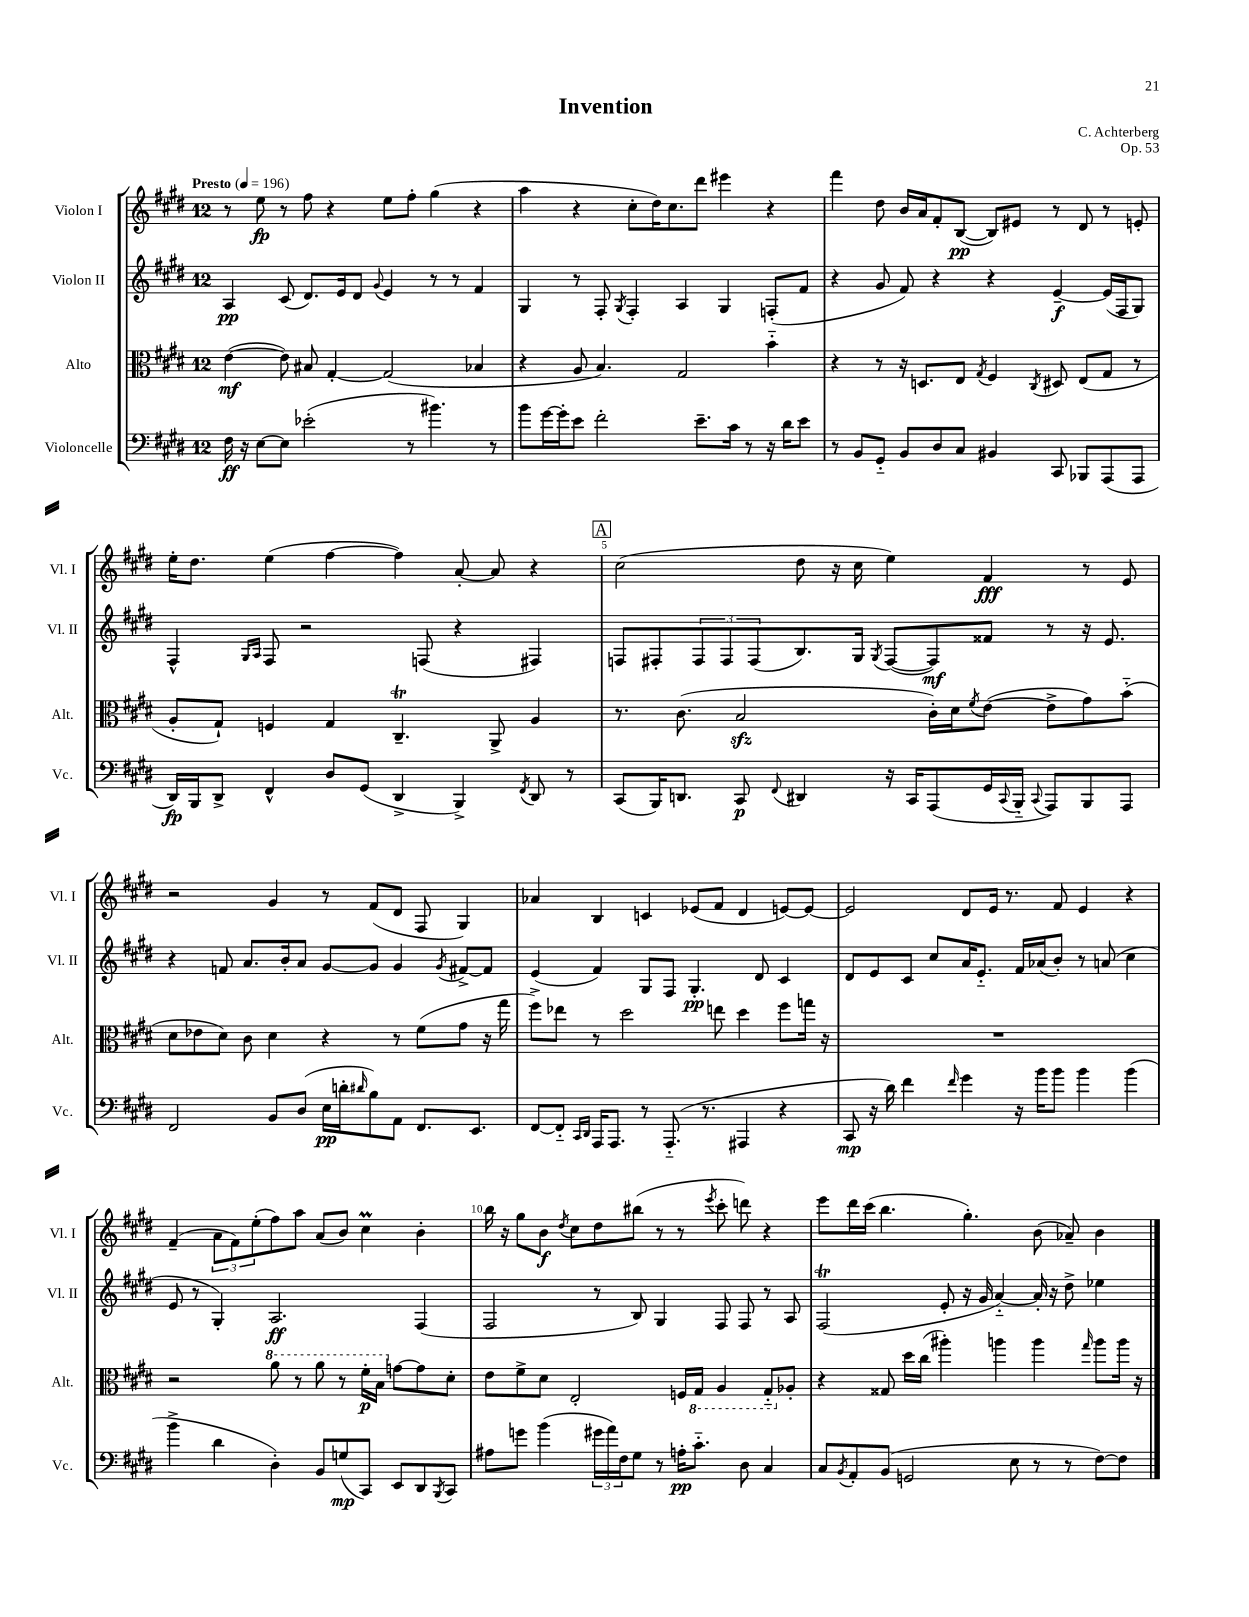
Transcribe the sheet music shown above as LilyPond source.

\header { title = "Invention" composer = "C. Achterberg" opus = "Op. 53" }
<<
\new StaffGroup <<
\new Staff = "s0" \with { instrumentName = "Violon I" shortInstrumentName = "Vl. I" } {
    \clef treble \key e \major \once \override Staff.TimeSignature.style = #'single-digit \time 12/8 \tempo "Presto" 4 = 196
    r8 e''8\fp r8 fis''8 r4 e''8 fis''8-. gis''4( r4 |
    a''4 r4 cis''8-. dis''16) cis''8. dis'''8 eis'''4 r4 |
    fis'''4 dis''8 b'16 a'16 fis'8-. b8~\pp( b8) eis'8 r8 dis'8 r8 e'8-. |
    e''16-. dis''8. e''4( fis''4~ fis''4) a'8~-. a'8 r4 |
    \mark \markup { \box "A" } cis''2( dis''8 r16 cis''16 e''4) fis'4\fff r8 e'8 |
    r2 gis'4 r8 fis'8( dis'8 fis8 gis4) |
    aes'4 b4 c'4 ees'8( fis'8 dis'4 e'8~) e'8~ |
    e'2 dis'8 e'16 r8. fis'8 e'4 r4 |
    fis'4--( \tuplet 3/2 { a'8 fis'8) e''8-.( } fis''8) a''8 a'8( b'8) cis''4\prall b'4-. |
    b''16 r16 gis''8 b'8\f \acciaccatura { dis''8 } cis''8 dis''8 bis''8( r8 r8 \acciaccatura { e'''8 } cis'''8-. d'''8) r4 |
    e'''8 dis'''16 cis'''16( b''4. gis''4.-.) b'8( aes'8--) b'4 \bar "|." |
}
\new Staff = "s1" \with { instrumentName = "Violon II" shortInstrumentName = "Vl. II" } {
    \clef treble \key e \major \once \override Staff.TimeSignature.style = #'single-digit \time 12/8
    a4\pp cis'8( dis'8.) e'16 dis'8 \appoggiatura { gis'8 } e'4 r8 r8 fis'4 |
    gis4 r8 fis8-. \acciaccatura { gis8 } fis4-. a4 gis4 f8-.( fis'8 |
    r4 gis'8 fis'8) r4 r4 e'4~--\f e'16( fis16 gis8) |
    fis4-^ \grace { gis16 a16 } fis8 r2 f8( r4 fis4) |
    \mark \markup { \box "A" } f8 fis8-. \tuplet 3/2 { fis8 fis8 fis8( } b8.) gis16 \acciaccatura { gis8 } fis8~( fis8\mf) fisis'8 r8 r16 e'8. |
    r4 f'8 a'8. b'16-. a'8 gis'8~ gis'8 gis'4 \acciaccatura { gis'8 } fis'8~-> fis'8 |
    e'4( fis'4) gis8 fis8 gis4.-.\pp dis'8 cis'4 |
    dis'8 e'8 cis'8 cis''8 a'16 e'8.-_ fis'16 aes'16( b'8-.) r8 a'8( cis''4 |
    e'8 r8 gis4-.) a2.\ff fis4( |
    fis2 r8 b8) gis4 fis8 fis8 r8 a8 |
    fis2\trill( e'8-. r16 gis'16 a'4~-_) a'16-. r16 dis''8-> ees''4 \bar "|." |
}
\new Staff = "s2" \with { instrumentName = "Alto" shortInstrumentName = "Alt." } {
    \clef alto \key e \major \once \override Staff.TimeSignature.style = #'single-digit \time 12/8
    e'4~\mf( e'8) bis8 gis4~-. gis2( bes4 |
    r4 a8 b4.) gis2 b'4-_ |
    r4 r8 r16 d8. e8 \acciaccatura { gis8 } fis4 \acciaccatura { cis8 } dis8 e8( gis8 r8 |
    a8-. gis8-!) f4 gis4 cis4.--\trill a,8-> a4 |
    \mark \markup { \box "A" } r8. cis'8.( b2\sfz cis'16-.) dis'16 \acciaccatura { fis'8 } e'8~( e'8-> gis'8) b'8-_( |
    dis'8 ees'8 dis'8) cis'8 dis'4 r4 r8 fis'8( gis'8 r16 gis''16 |
    fis''8->) ees''8 r8 dis''2 e''8 dis''4 fis''8 g''16 r16 |
    R1. |
    r2 \ottava #1 a''8 r8 a''8 r8 fis''16-.\p b'16 \ottava #0 g'8~ g'8 dis'8-. |
    e'8 fis'8-> dis'8 e2-. f16 \ottava #-1 gis,16 a,4 gis,8-_ \ottava #0 aes8-. |
    r4 gisis8 dis''16 cis''16( ais''4-.) a''4 a''4 \grace { gis''16 } a''8 a''16 r16 \bar "|." |
}
\new Staff = "s3" \with { instrumentName = "Violoncelle" shortInstrumentName = "Vc." } {
    \clef bass \key e \major \once \override Staff.TimeSignature.style = #'single-digit \time 12/8
    fis16\ff r16 e8~ e8 ees'2-.( r8 bis'4.) r8 |
    b'8 gis'16~ gis'16-. e'8 fis'2-. e'8.-- cis'16 r8 r16 dis'16 e'8 |
    r8 b,8 gis,8-_ b,8 dis8 cis8 bis,4 cis,8 bes,,8 a,,8( a,,8 |
    dis,16\fp) b,,16 dis,8-> fis,4-^ dis8 gis,8( dis,4-> b,,4->) \acciaccatura { fis,8 } dis,8 r8 |
    \mark \markup { \box "A" } cis,8( b,,16) d,8. cis,8\p \appoggiatura { fis,8 } dis,4 r16 cis,16 a,,8( gis,16 \appoggiatura { cis,8 } b,,16-_ \appoggiatura { cis,8 } a,,8) b,,8 a,,8 |
    fis,2 b,8 dis8( e16\pp d'16-. \grace { dis'16 } b8) a,8 fis,8. e,8. |
    fis,8~ fis,8-_ \grace { cis,16 dis,16 } a,,16 a,,8. r8 a,,8.-_( r8. ais,,4 r4 |
    cis,8\mp r16 dis'16) fis'4 \grace { fis'16 } gis'4 r16 b'16 b'8 b'4 b'4( |
    b'4-> dis'4 dis4-.) b,8 g8\mp( cis,8) e,8 dis,8 \acciaccatura { b,,8 } cis,8 |
    ais8 g'8 b'4( \tuplet 3/2 { gis'16 a'16) fis16 } gis8 r8 a16-.\pp cis'8.-_ dis8 cis4 |
    cis8 \acciaccatura { b,8 } a,8-. b,8( g,2 e8 r8 r8 fis8~) fis8 \bar "|." |
}
>>
>>
\layout { \context { \Score \override BarNumber.break-visibility = ##(#f #t #t) barNumberVisibility = #(every-nth-bar-number-visible 5) } }
